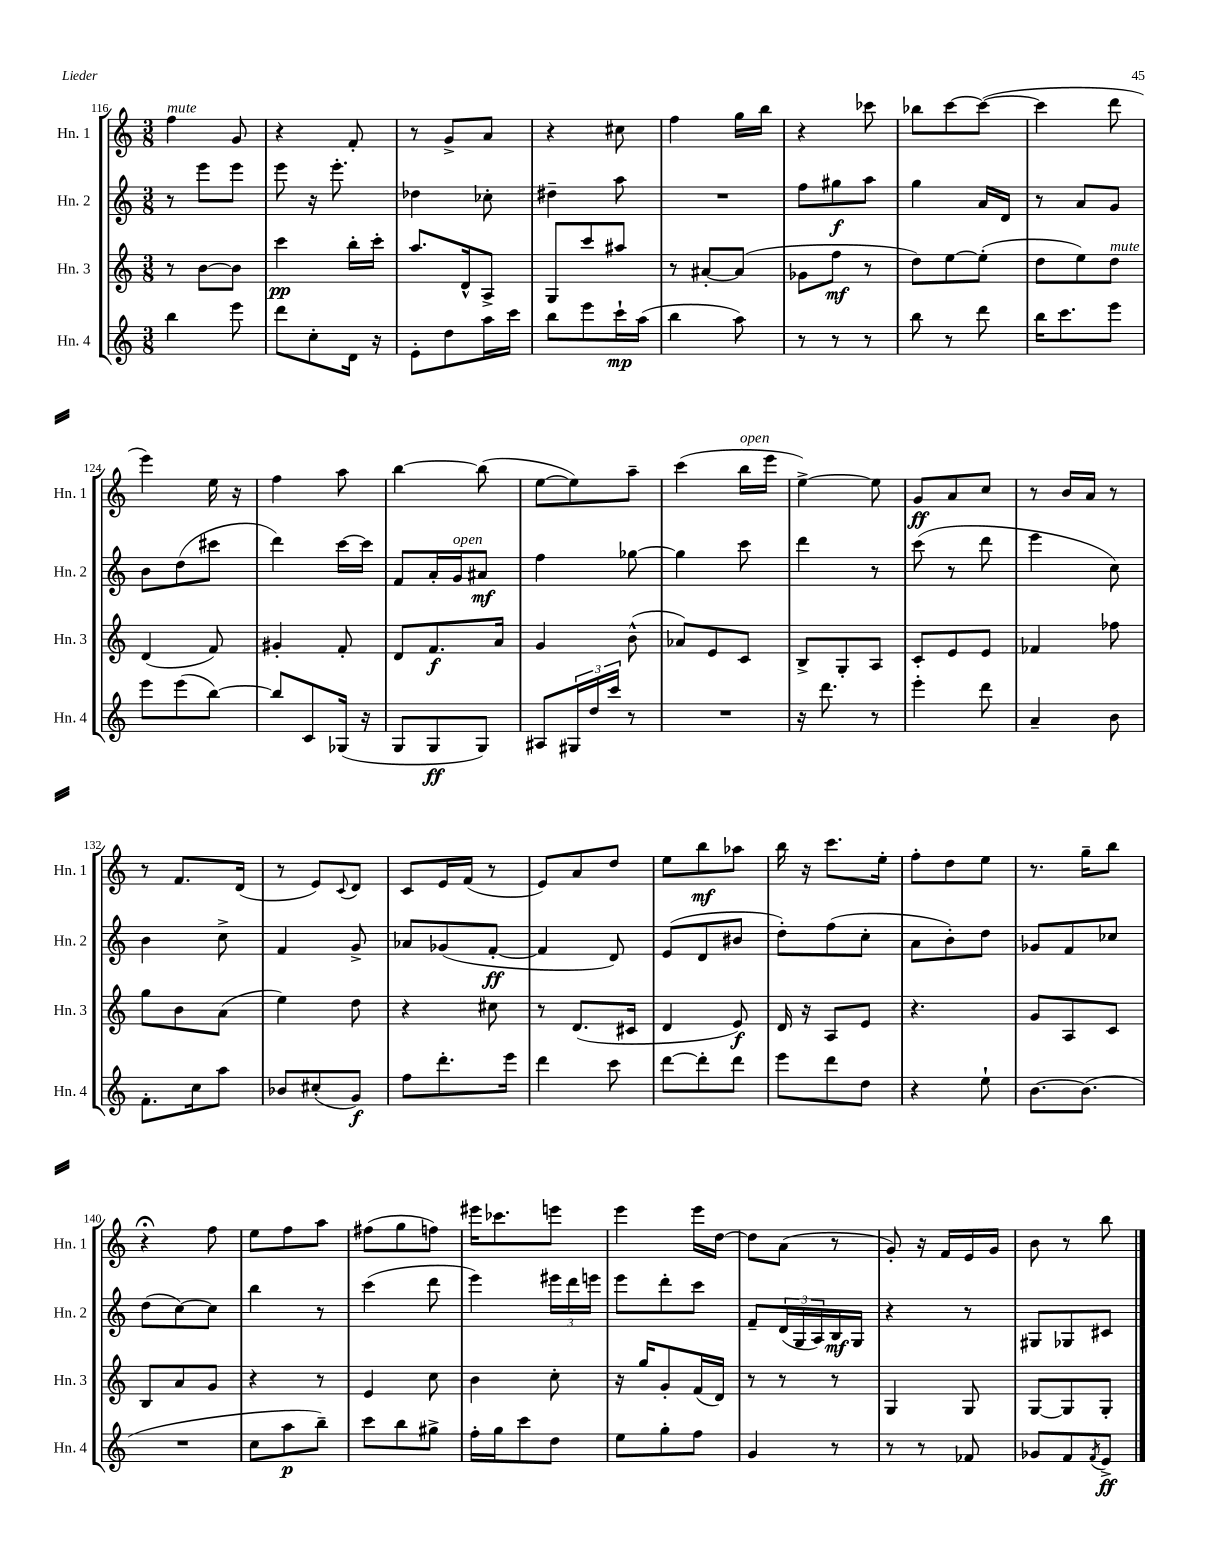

**kern	**kern	**kern	**kern
*staff4	*staff3	*staff2	*staff1
*clefG2	*clefG2	*clefG2	*clefG2
*k[]	*k[]	*k[]	*k[]
*M3/8	*M3/8	*M3/8	*M3/8
4bb\	8r	8r	4ff\
.	[8b\L	8eee\L	.
8eee\	8b\]J	8eee\J	8g/
=	=	=	=
8ddd\L	4ccc\	8eee\	4r
8cc'\	.	16r	.
.	.	8.eee'\	.
16d\Jk	16bb'\LL	.	8f'/
16r	16ccc'\JJ	.	.
=	=	=	=
8e'\L	8.aa/L	4dd-\	8r
8dd\	.	.	8g^/L
.	16d^^/k	.	.
16aa\L	8A^/J	8cc-'\	8a/J
16ccc\JJ	.	.	.
=	=	=	=
8bb\L	8G/L	4dd#~\	4r
8eee\	8ccc/	.	.
16ccc`\L	8aa#/J	8aa\	8cc#\
(16aa\JJ	.	.	.
=	=	=	=
4bb\	8r	4.r	4ff\
.	[8a#'/L	.	.
8aa\)	(8a#/]J	.	16gg\LL
.	.	.	16bb\JJ
=	=	=	=
8r	8g-\L	8ff\L	4r
8r	8ff\J	8gg#\	.
8r	8r	8aa\J	8ccc-\
=	=	=	=
8bb\	8dd\L)	4gg\	8bb-\L
8r	[8ee\	.	[8ccc\
8ddd\	(8ee'\]J	16a/LL	(8ccc\_J
.	.	16d/JJ	.
=	=	=	=
16bb\LK	8dd\L	8r	4ccc\]
8.ccc\	.	.	.
.	8ee\)	8a/L	.
8eee\J	8dd\J	8g/J	8ddd\
=	=	=	=
8eee\L	(4d/	8b\L	4eee\)
(8eee\	.	(8dd\	.
[8bb\J)	8f/)	8ccc#\J	16ee\
.	.	.	16r
=	=	=	=
8bb/]L	4g#'/	4ddd\)	4ff\
8c/	.	.	.
(16G-/Jk	8f'/	[16ccc\LL	8aa\
16r	.	16ccc\]JJ	.
=	=	=	=
8G/L	8d/L	8f/L	[4bb\
8G/	8.f/	16a'/L	.
.	.	16g/J	.
8G/J)	.	8a#/J	(8bb\]
.	16a/Jk	.	.
=	=	=	=
8A#/L	4g/	4ff\	[8ee\L
24G#/L	.	.	8ee\])
24dd/	.	.	.
24ccc/JJ	.	.	.
8r	(8b^^\	[8gg-\	8aa~\J
=	=	=	=
4.r	8a-/L)	4gg-\]	(4ccc\
.	8e/	.	.
.	8c/J	8ccc\	16bb\LL
.	.	.	16eee\JJ
=	=	=	=
16r	8B^/L	4ddd\	[4ee^\)
8.ddd\	.	.	.
.	8G'/	.	.
8r	8A/J	8r	8ee\]
=	=	=	=
4eee'\	8c'/L	(8ccc\	8g/L
.	8e/	8r	8a/
8ddd\	8e/J	8ddd\	8cc/J
=	=	=	=
4a~/	4f-/	4eee\	8r
.	.	.	16b/LL
.	.	.	16a/JJ
8b\	8ff-\	8cc\)	8r
=	=	=	=
8.f'\L	8gg\L	4b\	8r
.	8b\	.	8.f/L
16cc\k	.	.	.
8aa\J	(8a\J	8cc^\	.
.	.	.	(16d/Jk
=	=	=	=
8b-/L	4ee\)	4f/	8r
(8cc#'/	.	.	8e/L)
.	.	.	8qqc/
8g/J)	8dd\	8g^/	8d/J
=	=	=	=
8ff\L	4r	8a-/L	8c/L
8.ddd'\	.	(8g-/	16e/L
.	.	.	(16f/JJ
.	8cc#\	[8f'/J	8r
16eee\Jk	.	.	.
=	=	=	=
4ddd\	8r	4f/]	8e/L)
.	(8.d/L	.	8a/
8ccc\	.	8d/)	8dd/J
.	16c#/Jk	.	.
=	=	=	=
[8ddd\L	4d/	(8e/L	8ee\L
8ddd'\]	.	8d/	8bb\
8ddd\J	8e/)	8b#/J	8aa-\J
=	=	=	=
8eee\L	16d/	8dd'\L)	16bb\
.	16r	.	16r
8ddd\	8A/L	(8ff\	8.ccc\L
8dd\J	8e/J	8cc'\J	.
.	.	.	16ee'\Jk
=	=	=	=
4r	4.r	8a\L	8ff'\L
.	.	8b'\)	8dd\
8ee`\	.	8dd\J	8ee\J
=	=	=	=
[8.b\L	8g/L	8g-/L	8.r
.	8A/	8f/	.
(8.b\]J	.	.	16gg~\LK
.	8c/J	8cc-/J	8bb\J
=	=	=	=
4.r	8B/L	(8dd\L	4r;
.	8a/	[8cc\)	.
.	8g/J	8cc\]J	8ff\
=	=	=	=
8cc\L	4r	4bb\	8ee\L
8aa\	.	.	8ff\
8bb~\J)	8r	8r	8aa\J
=	=	=	=
8ccc\L	4e/	(4ccc\	(8ff#\L
8bb\	.	.	8gg\
8gg#^\J	8cc\	8ddd\	8ff\J)
=	=	=	=
16ff'\LL	4b\	4eee\)	16eee#\LK
16gg\J	.	.	8.ccc-\
8ccc\	.	.	.
8dd\J	8cc'\	24eee#\LL	8eee\J
.	.	24ddd\	.
.	.	24eee\JJ	.
=	=	=	=
8ee\L	16r	8eee\L	4eee\
.	16gg/LK	.	.
8gg'\	8g'/	8ddd'\	.
8ff\J	(16f/L	8ccc\J	16eee\LL
.	16d/JJ)	.	[16dd\JJ
=	=	=	=
4g/	8r	8f~/L	8dd\]L
.	8r	(24d/L	(8a\J
.	.	24G/	.
.	.	24A/)	.
8r	8r	16B/	8r
.	.	16G/JJ	.
=	=	=	=
8r	4G/	4r	8g'/)
8r	.	.	16r
.	.	.	16f/LL
8f-/	8G/	8r	16e/
.	.	.	16g/JJ
=	=	=	=
8g-/L	[8G/L	8G#/L	8b\
8f/	8G/]	8G-/	8r
8qf/	.	.	.
8e^/J	8G'/J	8c#/J	8bb\
==	==	==	==
*-	*-	*-	*-
